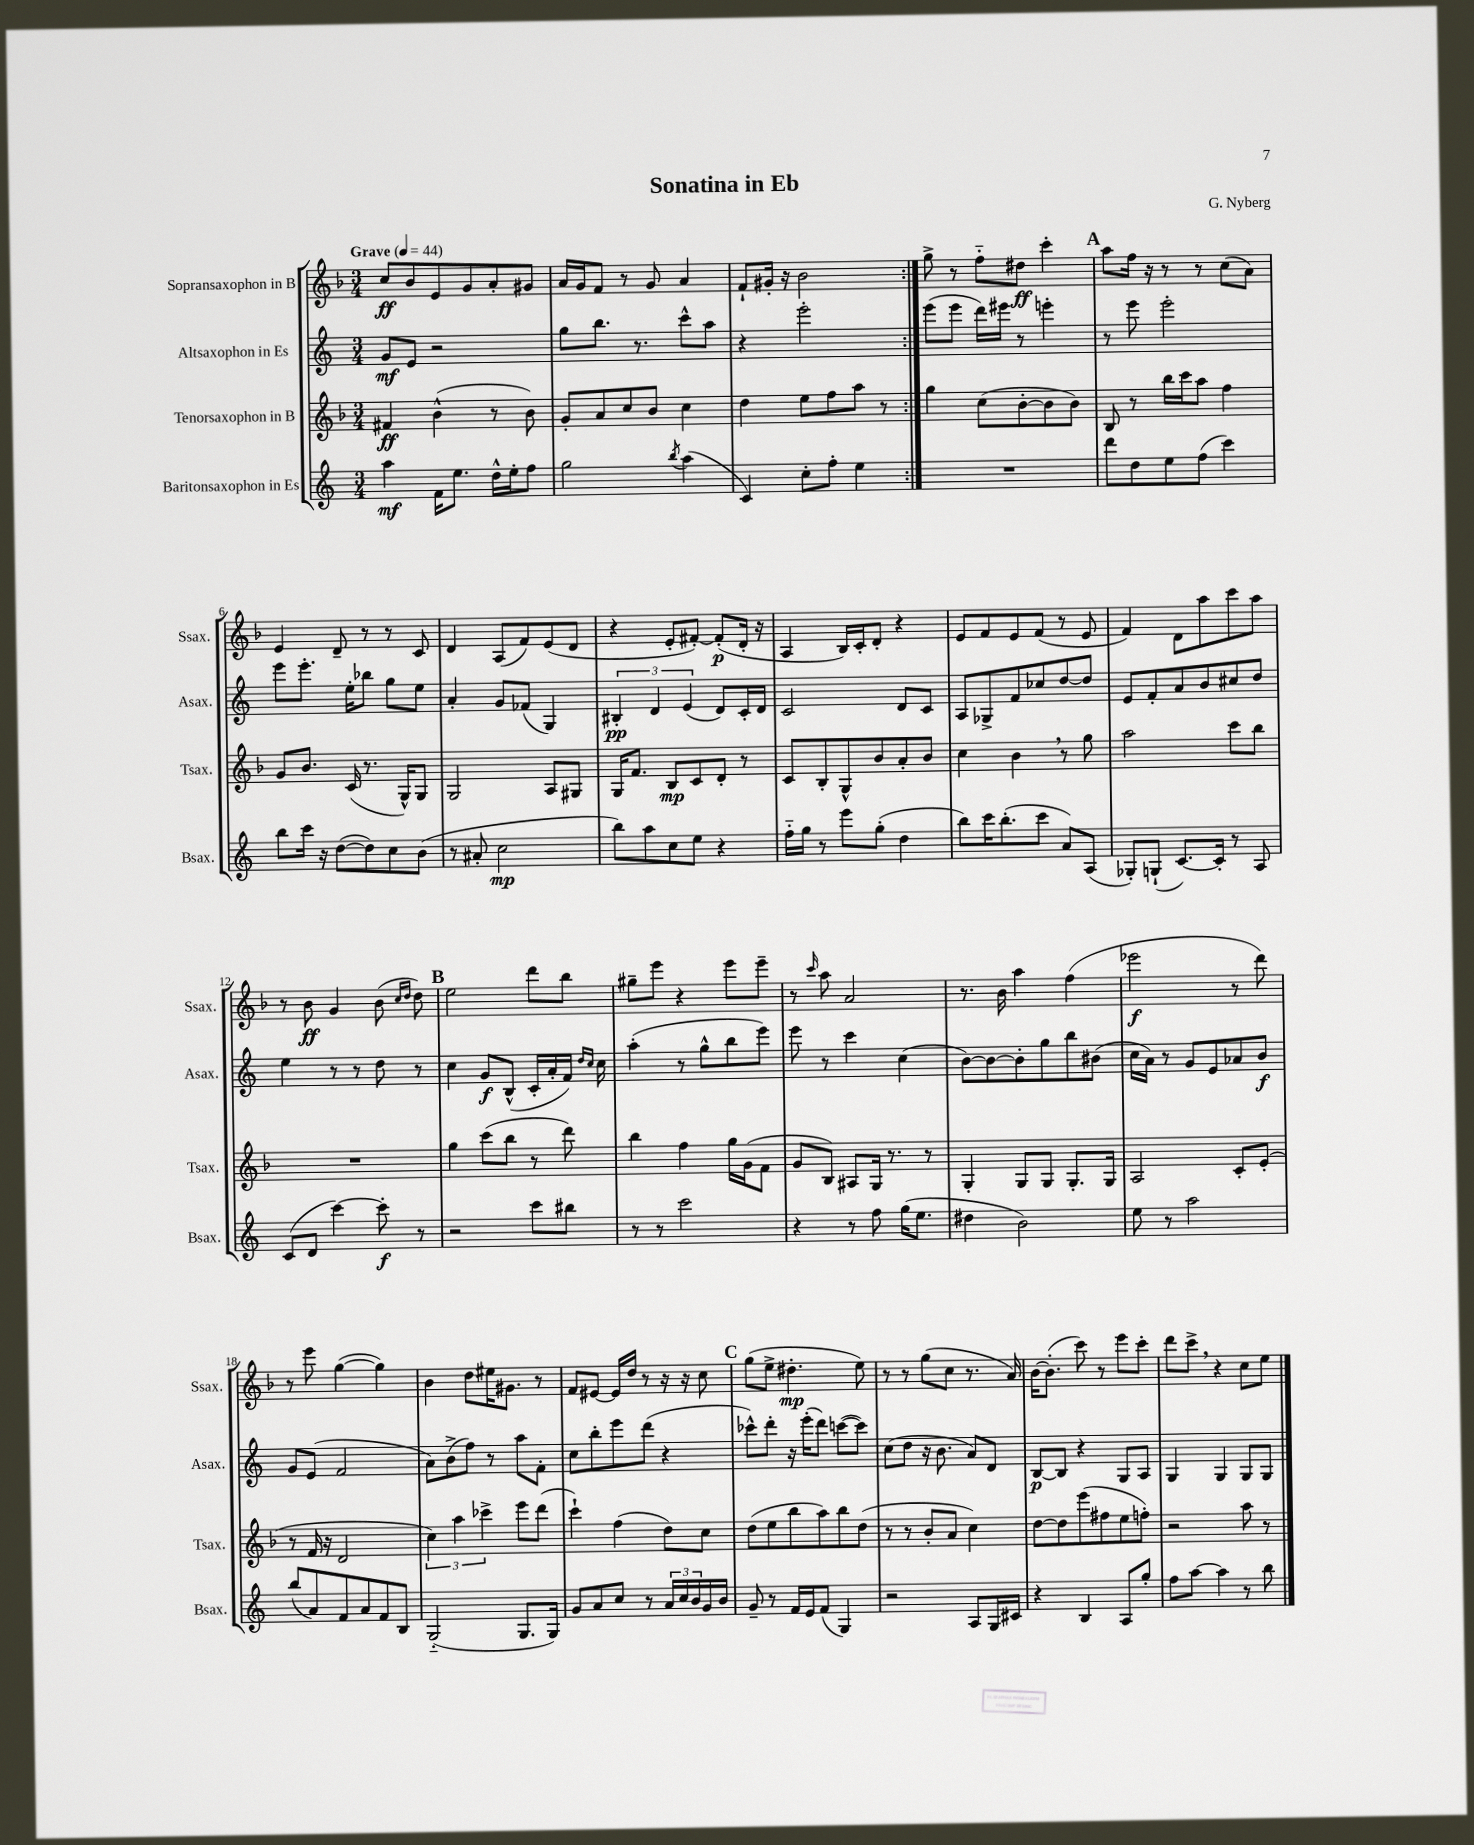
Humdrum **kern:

**kern	**kern	**kern	**kern
*staff4	*staff3	*staff2	*staff1
*clefG2	*clefG2	*clefG2	*clefG2
*k[]	*k[b-]	*k[]	*k[b-]
*M3/4	*M3/4	*M3/4	*M3/4
*MM44	*MM44	*MM44	*MM44
4aa	4f#	8g	8cc
.	.	8e	8b-
16f	(4b-^^	2r	8e
8.ee	.	.	.
.	.	.	8g
16dd^^	8r	.	8a'
16ee'	.	.	.
8ff	8b-)	.	8g#
=	=	=	=
2gg	8g'	8gg	16a
.	.	.	16g
.	8a	8.bb	8f
.	8cc	.	8r
.	.	8.r	.
.	8b-	.	8g
8qbb	.	.	.
(4aa	4cc	8ccc^^	4a
.	.	8aa	.
=	=	=	=
4c)	4dd	4r	8f`
.	.	.	16g#'
.	.	.	16r
8cc'	8ee	2eee'	2b-
8ff'	8ff	.	.
4ee	8aa	.	.
.	8r	.	.
=:|!	=:|!	=:|!	=:|!
2.r	4gg	(8eee	8gg^
.	.	8eee	8r
.	(8cc	16ddd)	8ff'~
.	.	16eee#	.
.	[8b-'	8r	8dd#
.	8b-]	4eee'	4ccc'
.	8b-)	.	.
=	=	=	=
8ddd	8B-	8r	8aa
8dd	8r	8eee	16ff
.	.	.	16r
8ee	16bb-	2eee'	8r
.	16ccc	.	.
(8ff	8aa	.	8r
4ccc)	4ff	.	(8cc
.	.	.	8a)
=	=	=	=
8bb	8g	8eee	4e
16ccc	8.b-	8.eee'	.
16r	.	.	.
([8dd	.	.	8d~
.	(16c	16ee'	.
8dd])	8.r	8bb-	8r
8cc	.	8gg	8r
.	16G^^)	.	.
(8b	8G	8ee	8c
=	=	=	=
8r	2G	4a'	4d
8a#'	.	.	.
2cc	.	8g	(8A
.	.	(8f-	8f)
.	8A	4G)	(8e
.	8G#	.	8d
=	=	=	=
8bb)	16G	6B#'	4r
.	8.f	.	.
8aa	.	.	.
.	.	6d	.
8cc	8B-	.	8e'
.	.	(6e	.
8ee	8c	.	[8f#')
4r	8d'	8d)	(8f#']
.	8r	16c'	16d'
.	.	16d	16r
=	=	=	=
16ff'~	8c	2c	4A
16gg	.	.	.
8r	8B-'	.	.
8eee	8G^^	.	16B-)
.	.	.	16c'
(8gg'	8b-	.	8d'
4dd	8a'	8d	4r
.	8b-	8c	.
=	=	=	=
8bb)	4cc	8A	8e
16ccc	.	8G-^	8f
(8.bb'	.	.	.
.	4b-	8f	8e
8ccc	.	8cc-	(8f
8a)	8r	[8dd	8r
(8A	8gg	8dd]	8e
=	=	=	=
8G-')	2aa	8e	4f)
(8G`	.	8f'	.
[8.c)	.	8a	8d
.	.	8b	8aa
16c']	.	.	.
8r	8ccc	8cc#	8ccc
8A	8bb-	8dd	8aa
=	=	=	=
(8c	2.r	4ee	8r
8d	.	.	8b-
[4ccc)	.	8r	4g
.	.	8r	.
8ccc']	.	8dd	(8b-
.	.	.	16qqcc
.	.	.	16qqdd
8r	.	8r	8dd)
=	=	=	=
2r	4gg	4cc	2ee
.	(8ccc	8g	.
.	8bb-	(8B^^	.
8ccc	8r	16c'	8ddd
.	.	16a'	.
8bb#	8ddd)	16f)	8bb-
.	.	16qqdd	.
.	.	16qqcc	.
.	.	16cc	.
=	=	=	=
8r	4bb-	(4aa'	8gg#~
8r	.	.	8eee
2ccc	4ff	8r	4r
.	.	8gg^^	.
.	16gg	8bb	8eee
.	(16g	.	.
.	8f	8eee)	8eee~
=	=	=	=
4r	8g	8eee	8r
.	.	.	16qqccc
.	8B-)	8r	8aa
8r	8A#	4ccc	2a
8ff	16G	.	.
.	8.r	.	.
(16gg	.	(4cc	.
8.ee	.	.	.
.	8r	.	.
=	=	=	=
4dd#	4G'	[8b)	8.r
.	.	8b_	.
.	.	.	16b-
2b)	8G	8b']	4aa
.	8G	8gg	.
.	8.G'	8bb	(4ff
.	.	(8b#	.
.	16G	.	.
=	=	=	=
8ee	2A	16cc	2eee-
.	.	16a)	.
8r	.	8r	.
2aa	.	8g	.
.	.	8e	.
.	8c'	8a-	8r
.	(8e'	8b	8ddd)
=	=	=	=
(8bb	8r	8g	8r
8a)	16f	(8e	8eee
.	16r	.	.
8f	2d	2f	([4gg
8a	.	.	.
8f	.	.	4gg])
8B	.	.	.
=	=	=	=
(2G'~	6cc)	8a)	4b-
.	.	(8b^	.
.	6aa	.	.
.	.	8ff)	8dd
.	6ccc-^	.	.
.	.	8r	16ee#
.	.	.	8.g#
8.G	8eee	8aa	.
.	(8ddd	8f'	8r
16G)	.	.	.
=	=	=	=
8g	4ccc`)	8cc	8f
8a	.	8bb'	[8e#
8cc	(4ff	8eee	16e#]
.	.	.	16dd
8r	.	(8ddd	8r
24a	8dd)	4r	16r
24cc	.	.	.
.	.	.	16r
24b	.	.	.
16g	8cc	.	8cc
16b	.	.	.
=	=	=	=
8g~	(8dd	8ccc-^^)	(8gg
8r	8ee	8ddd'	8ee^
16f	8bb-	16r	4.dd#'
16e	.	(16eee'	.
(8f	8aa)	8ddd)	.
4G)	8bb-	([8ccc	.
.	(8dd	8ccc])	8ee)
=	=	=	=
2r	8r	(8cc	8r
.	8r	8dd	8r
.	8b-'	16r	(8gg
.	.	8.b	.
.	8a	.	8cc
8A	4cc)	8a)	8.r
16G	.	8d	.
16c#	.	.	16a)
=	=	=	=
4r	[8dd	[8B	[16b-
.	.	.	(8.b-']
.	8dd]	8B]	.
4B	(8eee	4r	8ccc)
.	8ff#	.	8r
8A	8ee	8G	8eee
8gg'	8ff')	8A	8ccc'
=	=	=	=
8ff	2r	4G	8ddd
[8aa	.	.	8ccc^
4aa]	.	4G	4r
8r	8aa	8G	8cc
8bb	8r	8G	8ee
==	==	==	==
*-	*-	*-	*-
